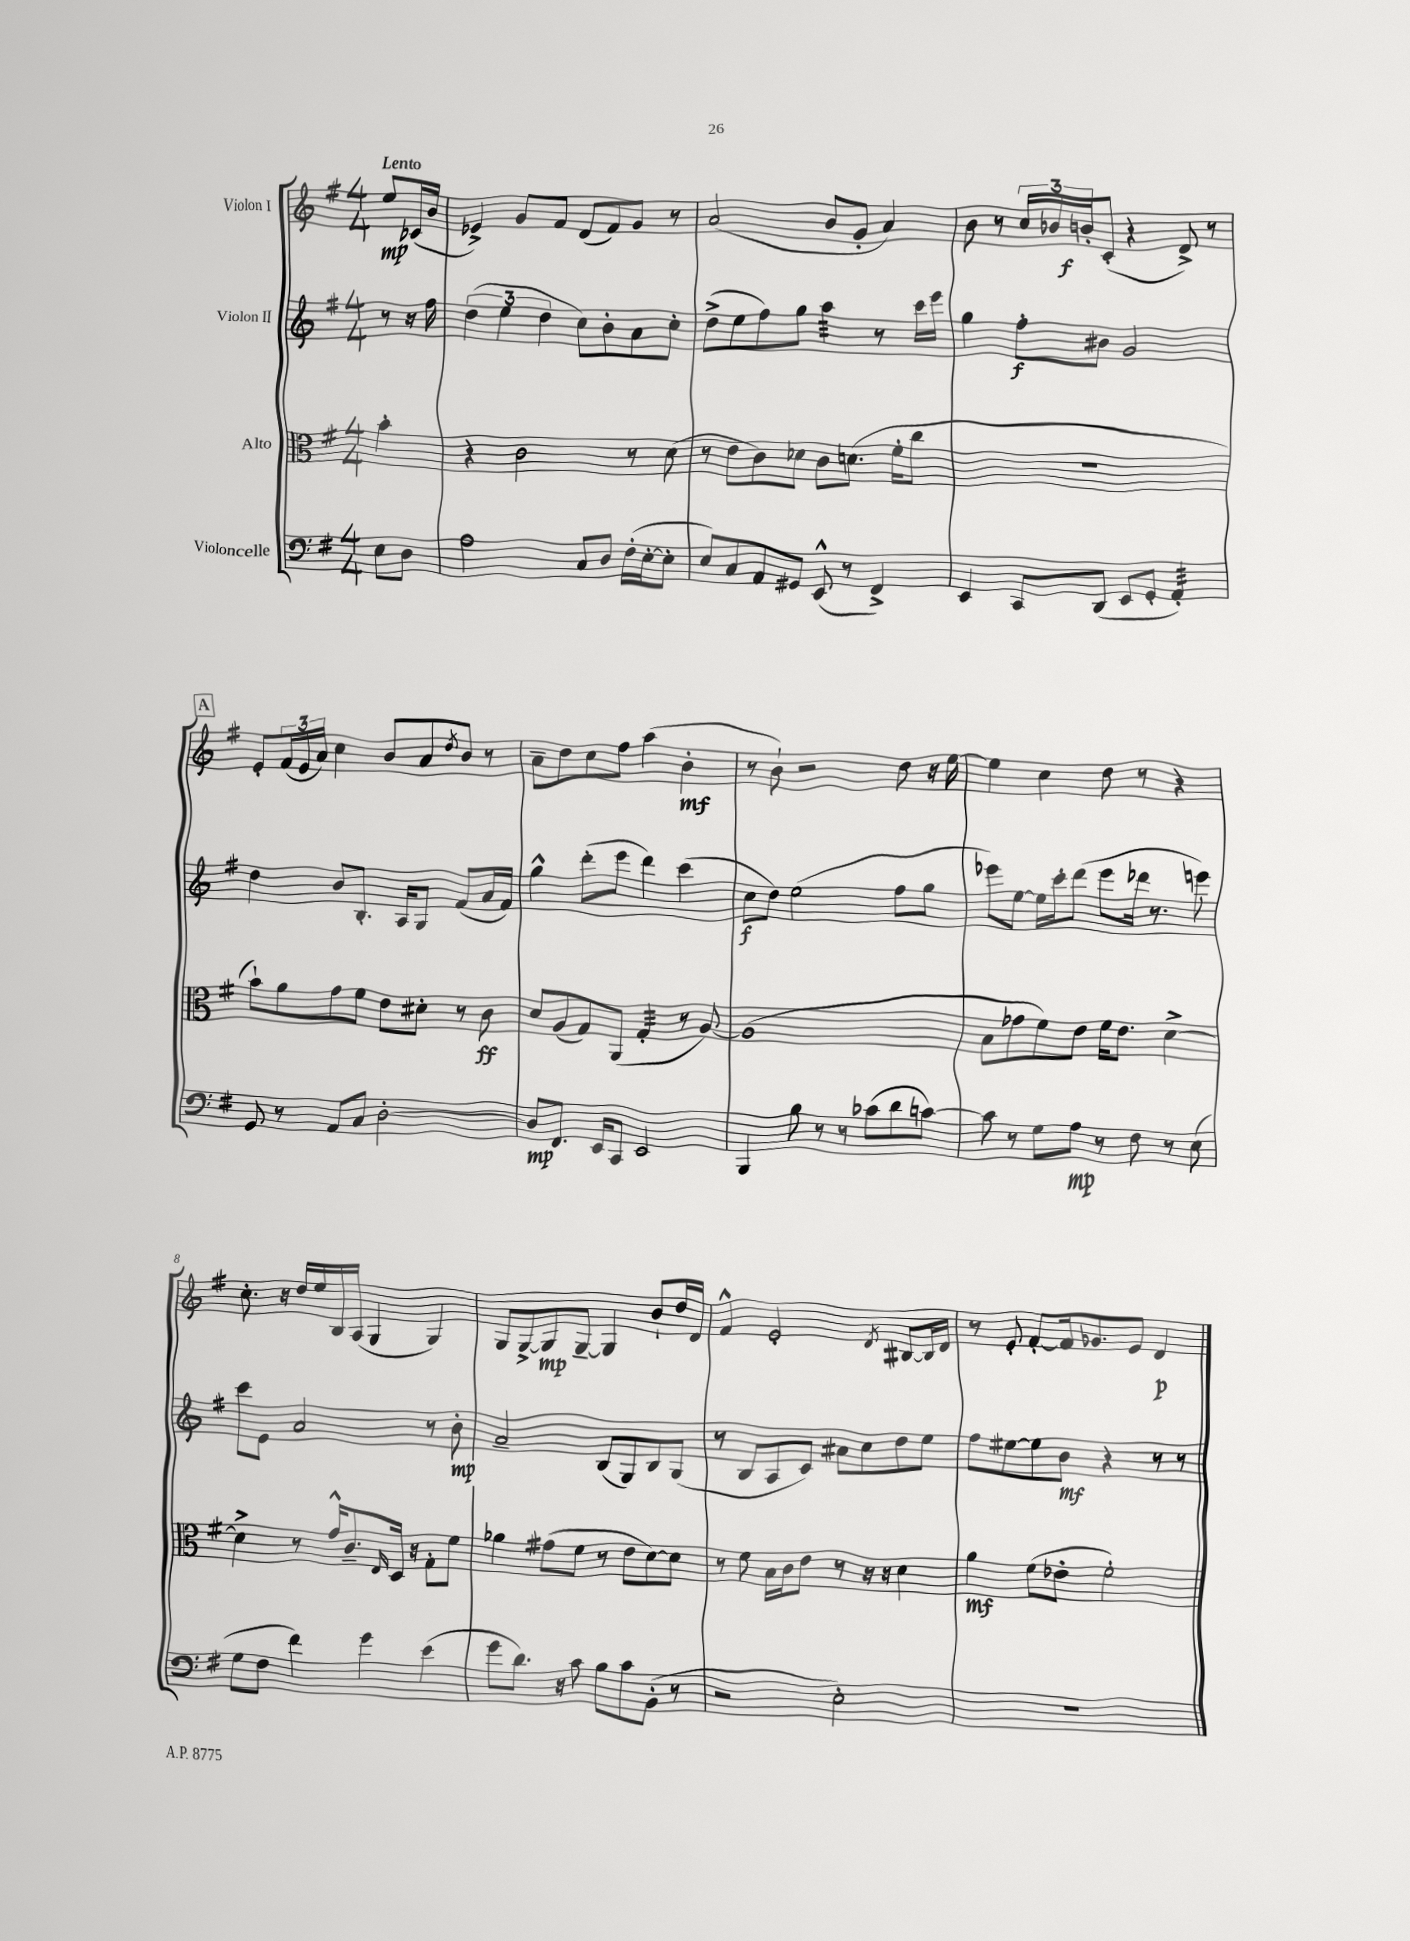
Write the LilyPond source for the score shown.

<<
\new StaffGroup <<
\new Staff = "s0" \with { instrumentName = "Violon I" } {
    \clef treble \key g \major \numericTimeSignature \time 4/4 \partial 4 \tempo "Lento"
    e''8\mp ces'16( b'16 |
    ees'4->) g'8 fis'8 d'8( fis'8) g'8 r8 |
    a'2( b'8 g'8-. a'4) |
    b'8 r8 \tuplet 3/2 { c''16 bes'16 b'16-.\f } c'8-.( r4 d'8->) r8 |
    \mark \markup { \box "A" } e'8-. \tuplet 3/2 { fis'16( e'16 a'16) } c''4 b'8 a'8 \acciaccatura { d''8 } b'8 r8 |
    a'8-- d''8 c''8 fis''8 a''4( b'4-.\mf |
    r8 b'8-!) r2 d''8 r16 e''16~ |
    e''4 c''4 d''8 r8 r4 |
    c''8.-. r16 d''16 e''16 b16 a16( g4 g4) |
    g8 g8~-> g8\mp g8~-- g4 b'8-! d''16 d'16 |
    fis'4-^ e'2-. \acciaccatura { d'8 } bis8~ bis16 d'16 |
    r8 e'8-. fis'8~-. fis'16 ges'8. e'8 d'4\p \bar "|." |
}
\new Staff = "s1" \with { instrumentName = "Violon II" } {
    \clef treble \key g \major \numericTimeSignature \time 4/4 \partial 4
    r8 r16 fis''16 |
    \tuplet 3/2 { d''4( e''4 d''4 } c''8) b'8-. a'8 c''8-. |
    d''8->( e''8 fis''8) g''8 a''4:32 r8 c'''16 e'''16 |
    g''4 fis''8-.\f bis'8 g'2 |
    \mark \markup { \box "A" } d''4 b'8 b8.-. a16 g8 fis'8( a'16 fis'16) |
    g''4-^ d'''8-.( e'''8 d'''4) c'''4( |
    c''8\f d''8) e''2( fis''8 g''8 |
    ees'''8) e''8~ e''16 c'''16-. d'''8( ees'''8 des'''16 r8. e'''8) |
    c'''8 e'8 a'2 r8 b'8-.\mp |
    a'2-- b8( g8) b8 g8( |
    r8 b8 a8 c'8) ais'8 c''8 d''8 e''8 |
    fis''8 eis''8~ eis''8 b'8\mf r4 r8 r8 \bar "|." |
}
\new Staff = "s2" \with { instrumentName = "Alto" } {
    \clef alto \key g \major \numericTimeSignature \time 4/4 \partial 4
    b'4-. |
    r4 c'2 r8 d'8( |
    r8 e'8 c'8) des'8 c'8 d'8.( fis'16-. c''8 |
    R1 |
    \mark \markup { \box "A" } b'8-!) a'8 g'8 fis'8 e'8 dis'8-. r8 c'8\ff |
    d'8 a8( g8) a,8( g4:32-. r8 a8~) |
    a1( |
    b8 ges'8 fis'8) e'8 fis'16 e'8. d'4~-> |
    d'4-> r8 g'16-^ c'8.-- \grace { e16 } d16 r16 g8-. fis'8 |
    aes'4 gis'8( fis'8 r8 e'8 d'8~) d'8 |
    r8 fis'8 b16 c'16 e'8 r8 r16 r16 d'4 |
    a'4\mf fis'8( ees'8-. fis'2-.) \bar "|." |
}
\new Staff = "s3" \with { instrumentName = "Violoncelle" } {
    \clef bass \key g \major \numericTimeSignature \time 4/4 \partial 4
    e8 d8 |
    a2 c8 d8 fis16-.( e16~-. e8-. |
    e8) c8 a,8 gis,8 e,8-^( r8 fis,4->) |
    e,4 c,8 d,8( e,8 g,8-. a,4:32-.) |
    \mark \markup { \box "A" } g,8 r8 a,8 c8 d2~-. |
    d8\mp fis,8. e,16 c,8 e,2 |
    b,,4 b8 r8 r8 ces'8( d'8 c'8~) |
    c'8 r8 g8 a8\mp r8 fis8 r8 e8( |
    g8 fis8 fis'4) g'4 e'4( |
    g'8 d'8.) r16 c'8 b8 c'8 b,8-.( r8 |
    r2 e2-.) |
    r1 \bar "|." |
}
>>
>>
